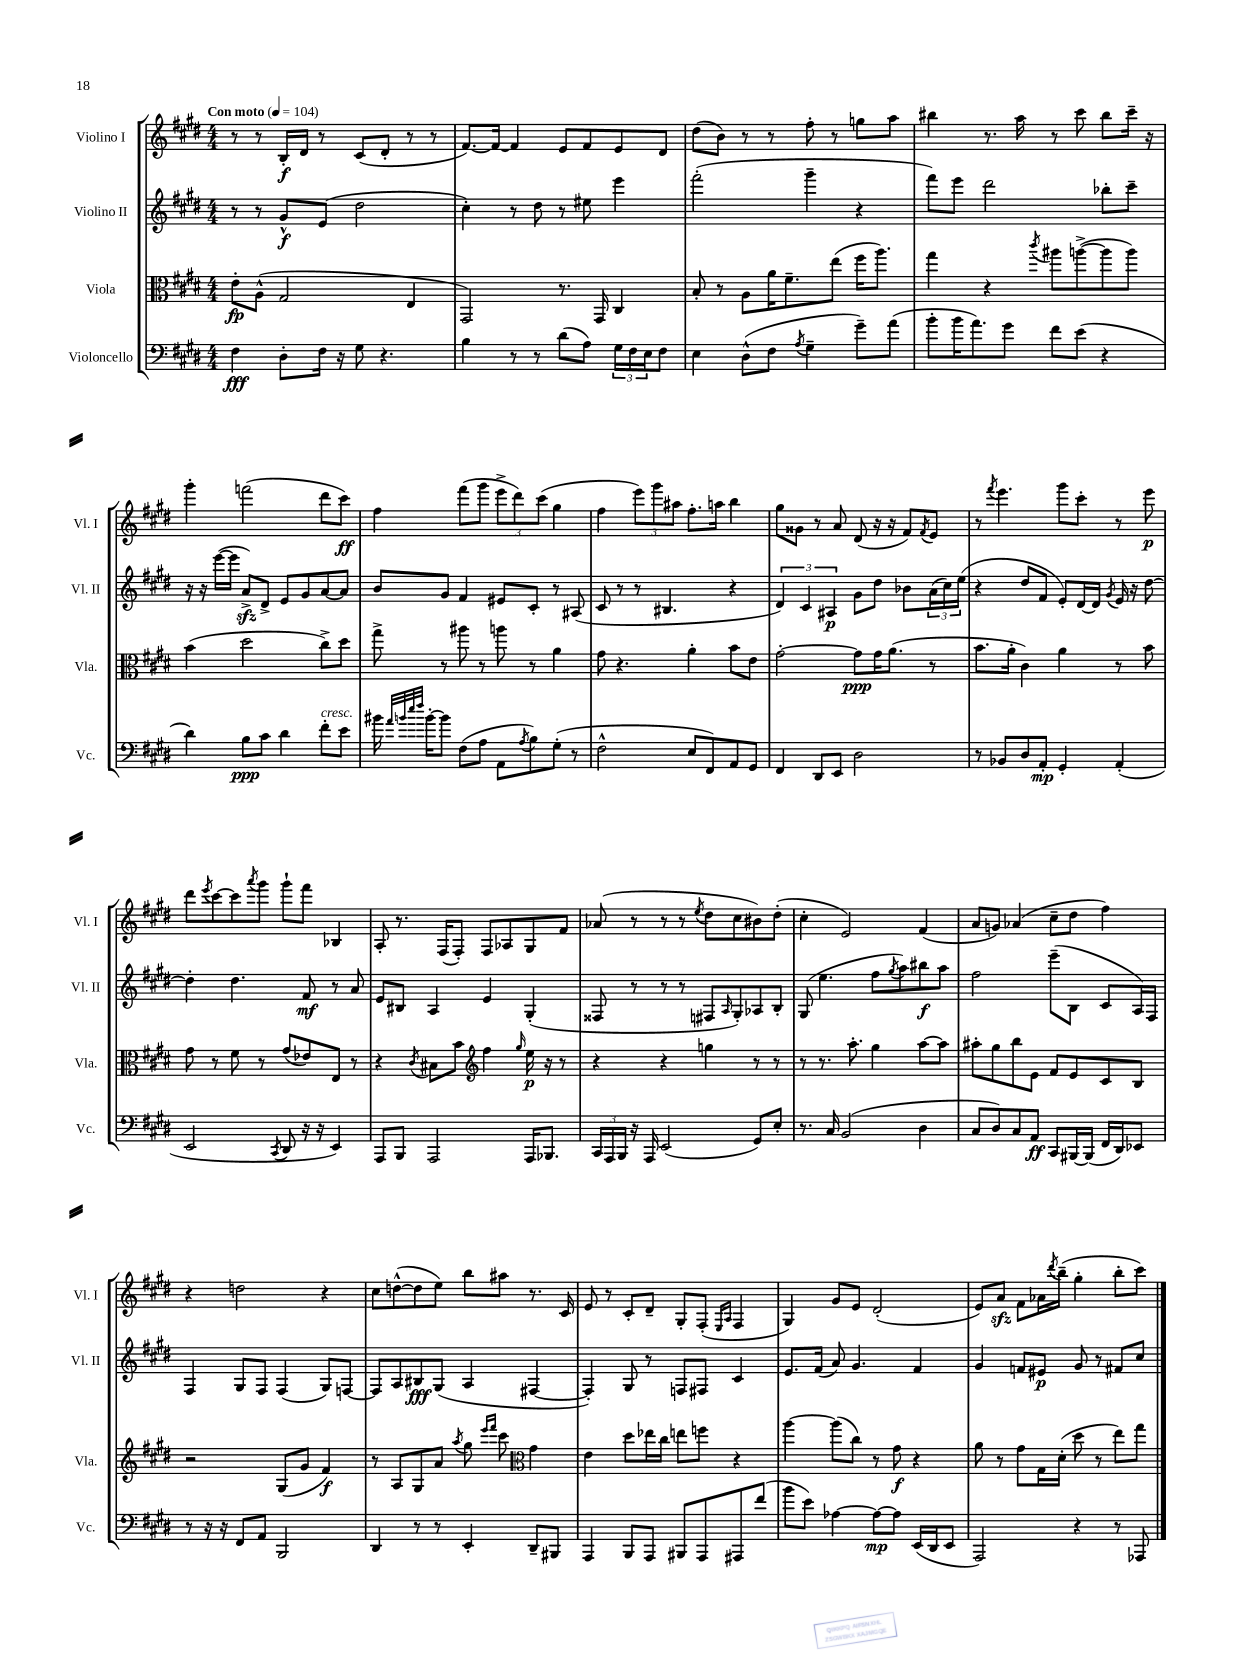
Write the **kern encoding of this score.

**kern	**kern	**kern	**kern
*staff4	*staff3	*staff2	*staff1
*clefF4	*clefC3	*clefG2	*clefG2
*k[f#c#g#d#]	*k[f#c#g#d#]	*k[f#c#g#d#]	*k[f#c#g#d#]
*M4/4	*M4/4	*M4/4	*M4/4
*MM104	*MM104	*MM104	*MM104
4F#	8e'	8r	8r
.	(8A^^	8r	8r
8D#'	2G#	8g#^^	16B'
.	.	.	16d#
16F#	.	(8e	8r
16r	.	.	.
8G#	.	2dd#	(8c#
4.r	.	.	8d#'
.	4E	.	8r
.	.	.	8r
=	=	=	=
4B	2GG#)	4cc#')	[8.f#)
.	.	.	16f#_
8r	.	8r	4f#]
8r	.	8dd#	.
(8d#	8.r	8r	8e
8A)	.	8ee#	8f#
.	16GG#	.	.
24G#	4C#	4eee	8e
24F#	.	.	.
24E	.	.	.
8F#	.	.	8d#
=	=	=	=
4E	8B'	(2fff#'	(8dd#
.	8r	.	8b)
(8D#^^	8A	.	8r
8F#	16a	.	8r
.	8.f#~	.	.
8qA	.	.	.
4G#~	.	4ggg#~	8ff#'
.	(8ee	.	8r
8g#~)	16ff#	4r	8gg
.	8.aa)	.	.
(8a	.	.	8aa
=	=	=	=
8b'	4gg#	8fff#)	4bb#
16b	.	8eee	.
8.a)	.	.	.
.	4r	2ddd#	8.r
8g#	.	.	.
.	.	.	16aa
.	8qccc#	.	.
8f#	8aa#	.	8r
(8e	([8aa^	.	8ccc#
4r	8aa]	8bb-'	8bb#
.	8aa)	8ccc#~	16ccc#~
.	.	.	16r
=	=	=	=
4d#)	(4b	16r	4ggg#'
.	.	16r	.
.	.	([16eee	.
.	.	16eee]	.
8B	2dd#	8a^)	(2fff
8c#	.	8d#^	.
4d#	.	8e	.
.	.	8g#	.
8f#'	8cc#^)	[8a	8ddd#
8e	8dd#	8a]	8ccc#)
=	=	=	=
16b#	8gg#^	8b	4ff#
32qqa	.	.	.
32qqb	.	.	.
32qqee	.	.	.
32qqff#	.	.	.
[16b'	.	.	.
8b]	8r	8g#	.
(8F#	8aa#	4f#	(8fff#
8A	8r	.	8ggg#
8AA	8aa	8e#	12eee^
.	.	.	12ddd#)
8qA	.	.	.
8B)	8r	8c#'	.
.	.	.	(12ccc#
(8G#'	4a	8r	4gg#
8r	.	(8A#	.
=	=	=	=
2F#^^	8g#	8c#	4ff#
.	4.r	8r	.
.	.	8r	12eee)
.	.	.	12ggg#
.	.	4.B#	.
.	.	.	12aa#
8E	4a'	.	8.ff#'
8FF#)	.	.	.
.	.	.	16aa
8AA	8b	4r	4bb
8GG#	8e	.	.
=	=	=	=
4FF#	[2g#'	6d#)	8gg#
.	.	.	8g##
.	.	6c#	.
8DD#	.	.	8r
.	.	6A#	.
8EE	.	.	8a
2D#	8g#]	8g#	(8d#
.	16g#	8dd#	16r
.	(8.a	.	16r
.	.	8b-	8f#)
.	.	.	8qf#
.	8r	(24a	8e
.	.	24cc#)	.
.	.	(24ee	.
=	=	=	=
8r	8.b	4r	8r
.	.	.	8qfff#
8BB-	.	.	4.eee
.	16a'	.	.
8D#	4c#)	8dd#	.
8AA'	.	8f#	.
4GG#'	4a	8e')	8ggg#
.	.	[16d#	8ccc#'
.	.	16d#]	.
.	.	8qg#	.
(4AA'	8r	16e	8r
.	.	16r	.
.	8b	[8dd#	8eee
=	=	=	=
2EE	8g#	4dd#']	8ddd#
.	.	.	8qeee
.	8r	.	[8ccc#
.	8f#	4.dd#	8ccc#]
.	.	.	8qaaa
.	8r	.	8ggg#
8qCC#	.	.	.
8DD#	(8g#	.	8ggg#`
16r	8e-)	8f#	8fff#
16r	.	.	.
4EE)	8E	8r	4B-
.	8r	8a	.
=	=	=	=
8AAA	4r	8e	8A'
8BBB	.	8B#	8.r
.	8qc#	.	.
2AAA	8B#	4A	.
.	.	.	(16F#
.	8b	.	8F#')
*	*clefG2	*	*
.	4ff#	4e	8F#
.	.	.	8A-
.	16qqgg#	.	.
16AAA	16ee	(4G#'	8G#
8.BBB-	16r	.	.
.	8r	.	8f#
=	=	=	=
24CC#	4r	8F##	(8a-
24AAA	.	.	.
24BBB	.	.	.
16r	.	8r	8r
16AAA	.	.	.
(2EE	4r	8r	8r
.	.	8r	8r
.	.	.	8qee
.	4gg	8F#	8dd#
.	.	16qqA	.
.	.	8G#')	8cc#
8GG#)	8r	8A-	8b#)
8E'	8r	8B'	(8dd#'
=	=	=	=
8.r	8r	(8G#	4cc#'
.	8.r	4.ee	.
16C#	.	.	.
(2BB	.	.	2e)
.	8.aa'	.	.
.	4gg#	8ff#	.
.	.	8qgg#	.
.	.	8aa)	.
4D#	[8aa	8bb#	(4f#
.	8aa]	8aa	.
=	=	=	=
8C#	8aa#'	2ff#	8a
8D#)	8gg#	.	8g)
8C#	8bb	.	(4a-
8AA	8e	.	.
8CC#	8f#	(8eee~	8cc#~
[16BBB#	8e	8B	8dd#
(16BBB#]	.	.	.
16FF#	8c#	8c#	4ff#)
16DD#)	.	.	.
8EE-	8B	16A)	.
.	.	16F#	.
=	=	=	=
8r	2r	4F#	4r
16r	.	.	.
16r	.	.	.
8FF#	.	8G#	2dd
8AA	.	8F#	.
2BBB	(8G#	(4F#	.
.	8g#	.	.
.	4f#)	8G#)	4r
.	.	[8F	.
=	=	=	=
4DD#	8r	8F]	8cc#
.	8A	8A	([8dd^^
8r	8G#	8B#	8dd]
8r	8a	(8G#	8ee)
.	8qaa	.	.
4EE'	8gg#	4A	8bb
.	16qqeee	.	.
.	16qqfff#	.	.
.	8ccc#	.	8aa#
*	*clefC3	*	*
8DD#~	4g#	[4F#	8.r
8BBB#	.	.	.
.	.	.	16c#
=	=	=	=
4AAA	4e	4F#'])	8e
.	.	.	8r
8BBB	8dd#	8G#	8c#'
8AAA	16ee-	8r	8d#~
.	16cc#	.	.
8BBB#	8ee	8F	8G#'
8AAA	8ff	8F#	(8F#'
.	.	.	16qqE
.	.	.	16qqA
8AAA#	4r	4c#	4F#
(8f#	.	.	.
=	=	=	=
8b	[4aa	8.e	4G#)
8e)	.	.	.
.	.	(16f#	.
[4A-	(8aa]	8a)	8g#
.	8cc#)	4.g#	8e
8A-_	8r	.	(2d#'
8A-]	8g#	.	.
(16EE	4r	4f#	.
16DD#	.	.	.
8EE	.	.	.
=	=	=	=
2AAA)	8a	4g#	8e)
.	8r	.	8a
.	8g#	8f	8f#
.	16G#	8e#	16a-
.	.	.	8qddd#
.	(16d#'	.	(16bb~
4r	8dd#	8g#	4gg#'
.	8r	8r	.
8r	8ee)	8f#	8bb'
8AAA-	8gg#	8cc#	8ccc#)
==	==	==	==
*-	*-	*-	*-
